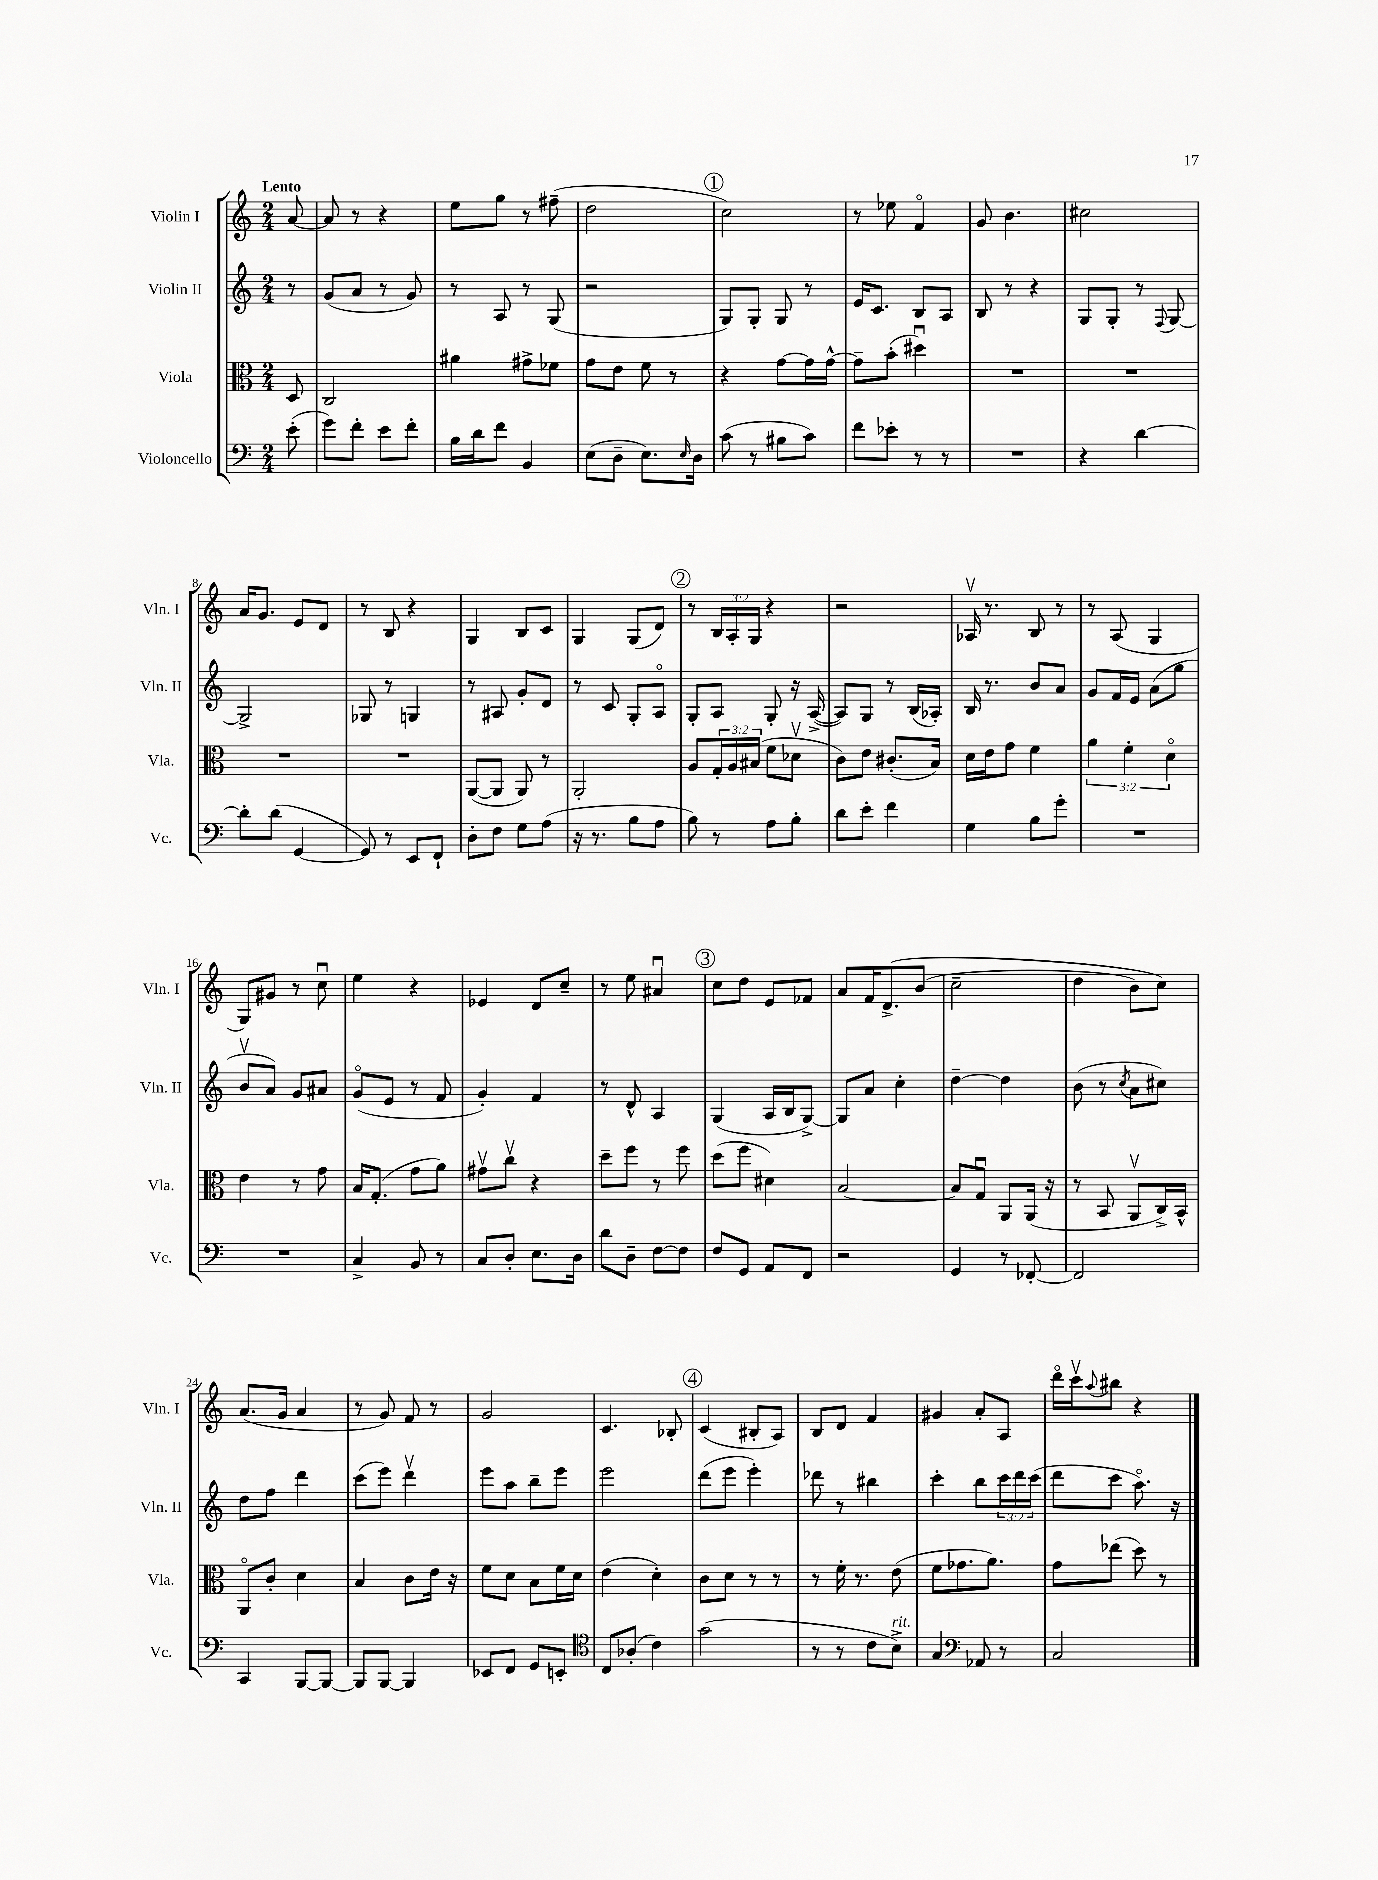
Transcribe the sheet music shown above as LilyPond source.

<<
\new StaffGroup <<
\new Staff = "s0" \with { instrumentName = "Violin I" shortInstrumentName = "Vln. I" } {
    \clef treble \key c \major \numericTimeSignature \time 2/4 \override Staff.TupletNumber.text = #tuplet-number::calc-fraction-text \partial 8 \tempo "Lento"
    a'8~ |
    a'8 r8 r4 |
    e''8 g''8 r8 fis''8--( |
    d''2 |
    \mark \markup { \circle "1" } c''2) |
    r8 ees''8 f'4\flageolet |
    g'8 b'4. |
    cis''2 |
    a'16 g'8. e'8 d'8 |
    r8 b8 r4 |
    g4 b8 c'8 |
    g4 g8( d'8) |
    \mark \markup { \circle "2" } r8 \tuplet 3/2 { b16 a16-. g16 } r4 |
    r2 |
    aes16\upbow r8. b8 r8 |
    r8 a8( g4 |
    g8) gis'8 r8 c''8\downbow |
    e''4 r4 |
    ees'4 d'8 c''8-- |
    r8 e''8 ais'4\downbow |
    \mark \markup { \circle "3" } c''8 d''8 e'8 fes'8 |
    a'8 f'16 d'8.->\( b'8( |
    c''2-- |
    d''4 b'8) c''8\) |
    a'8.( g'16 a'4 |
    r8 g'8) f'8 r8 |
    g'2 |
    c'4. bes8-. |
    \mark \markup { \circle "4" } c'4( bis8-. a8) |
    b8 d'8 f'4 |
    gis'4 a'8-. a8 |
    d'''16\flageolet c'''16\upbow \appoggiatura { a''8 } bis''8 r4 \bar "|." |
}
\new Staff = "s1" \with { instrumentName = "Violin II" shortInstrumentName = "Vln. II" } {
    \clef treble \key c \major \numericTimeSignature \time 2/4 \override Staff.TupletNumber.text = #tuplet-number::calc-fraction-text \partial 8
    r8 |
    g'8( a'8 r8 g'8) |
    r8 a8 r8 g8( |
    r2 |
    \mark \markup { \circle "1" } g8) g8-. g8 r8 |
    e'16 c'8. b8 a8 |
    b8 r8 r4 |
    g8 g8-. r8 \appoggiatura { f8 } g8~ |
    g2-> |
    ges8 r8 g4 |
    r8 ais8 g'8-. d'8 |
    r8 c'8 g8-. a8\flageolet |
    \mark \markup { \circle "2" } g8-. a8 g8-. r16 a16~->( |
    a8) g8 r8 b16( aes16-.) |
    b16 r8. b'8 a'8 |
    g'8 f'16 e'16 a'8( g''8 |
    b'8\upbow a'8) g'8 ais'8 |
    g'8\flageolet( e'8 r8 f'8 |
    g'4-.) f'4 |
    r8 d'8-^ a4 |
    \mark \markup { \circle "3" } g4( a16 b16 g8~->) |
    g8 a'8 c''4-. |
    d''4~-- d''4 |
    b'8( r8 \acciaccatura { c''8 } a'8 cis''8) |
    d''8 f''8 d'''4 |
    c'''8( e'''8) d'''4\upbow |
    e'''8 a''8 b''8-- e'''8 |
    e'''2 |
    \mark \markup { \circle "4" } d'''8( e'''8 e'''4-.) |
    des'''8 r8 bis''4 |
    c'''4-. b''8 \tuplet 3/2 { c'''16 d'''16 c'''16( } |
    d'''8 c'''8 a''8.\flageolet) r16 \bar "|." |
}
\new Staff = "s2" \with { instrumentName = "Viola" shortInstrumentName = "Vla." } {
    \clef alto \key c \major \numericTimeSignature \time 2/4 \override Staff.TupletNumber.text = #tuplet-number::calc-fraction-text \partial 8
    d8 |
    c2 |
    ais'4 gis'8-> fes'8 |
    g'8 e'8 f'8 r8 |
    \mark \markup { \circle "1" } r4 g'8~ g'16 g'16~-^ |
    g'8-- b'8-.( dis''4\downbow) |
    R2 |
    R2 |
    R2 |
    R2 |
    a,8~( a,8 a,8) r8 |
    a,2-. |
    \mark \markup { \circle "2" } a8 \tuplet 3/2 { g16-. a16 bis16( } f'8 des'8\upbow |
    c'8) e'8 cis'8.-.( b16) |
    d'16 e'16 g'8 f'4 |
    \tuplet 3/2 { a'4 f'4-. d'4\flageolet } |
    e'4 r8 g'8 |
    b16 g8.-.( g'8 a'8) |
    gis'8\upbow c''8\upbow r4 |
    d''8-- f''8 r8 f''8 |
    \mark \markup { \circle "3" } d''8( f''8 dis'4) |
    b2~ |
    b8 g8\downbow a,8 a,16( r16 |
    r8 b,8 a,8\upbow c16->) b,16-^ |
    a,8\flageolet c'8-. d'4 |
    b4 c'8 e'16 r16 |
    f'8 d'8 b8 f'16 d'16 |
    e'4( d'4-.) |
    \mark \markup { \circle "4" } c'8 d'8 r8 r8 |
    r8 f'16-. r8. e'8( |
    f'8 ges'8. a'8.) |
    g'8 ees''8( d''8) r8 \bar "|." |
}
\new Staff = "s3" \with { instrumentName = "Violoncello" shortInstrumentName = "Vc." } {
    \clef bass \key c \major \numericTimeSignature \time 2/4 \partial 8
    e'8-.( |
    g'8) f'8-. e'8 f'8-. |
    b16 d'16 f'8 b,4 |
    e8( d8-- e8.) \grace { e16 } d16 |
    \mark \markup { \circle "1" } c'8( r8 bis8 c'8) |
    f'8 ees'8-. r8 r8 |
    R2 |
    r4 d'4~ |
    d'8-. d'8( g,4~ |
    g,8) r8 e,8 f,8-! |
    d8-. f8 g8 a8( |
    r16 r8. b8 a8 |
    \mark \markup { \circle "2" } b8) r8 a8 b8-. |
    d'8 e'8-. f'4 |
    g4 b8 g'8-. |
    R2 |
    R2 |
    c4-> b,8 r8 |
    c8 d8-. e8. d16 |
    d'8 d8-- f8~ f8 |
    \mark \markup { \circle "3" } f8 g,8 a,8 f,8 |
    r2 |
    g,4 r8 fes,8~-. |
    fes,2 |
    c,4 b,,8~ b,,8~ |
    b,,8 b,,8~ b,,4 |
    ees,8 f,8 g,8 e,8-. |
    \clef tenor c8 aes8-.( c'4) |
    \mark \markup { \circle "4" } g'2( |
    r8 r8 c'8 b8->^\markup { \italic "rit." }) |
    g4 \clef bass aes,8 r8 |
    c2 \bar "|." |
}
>>
>>
